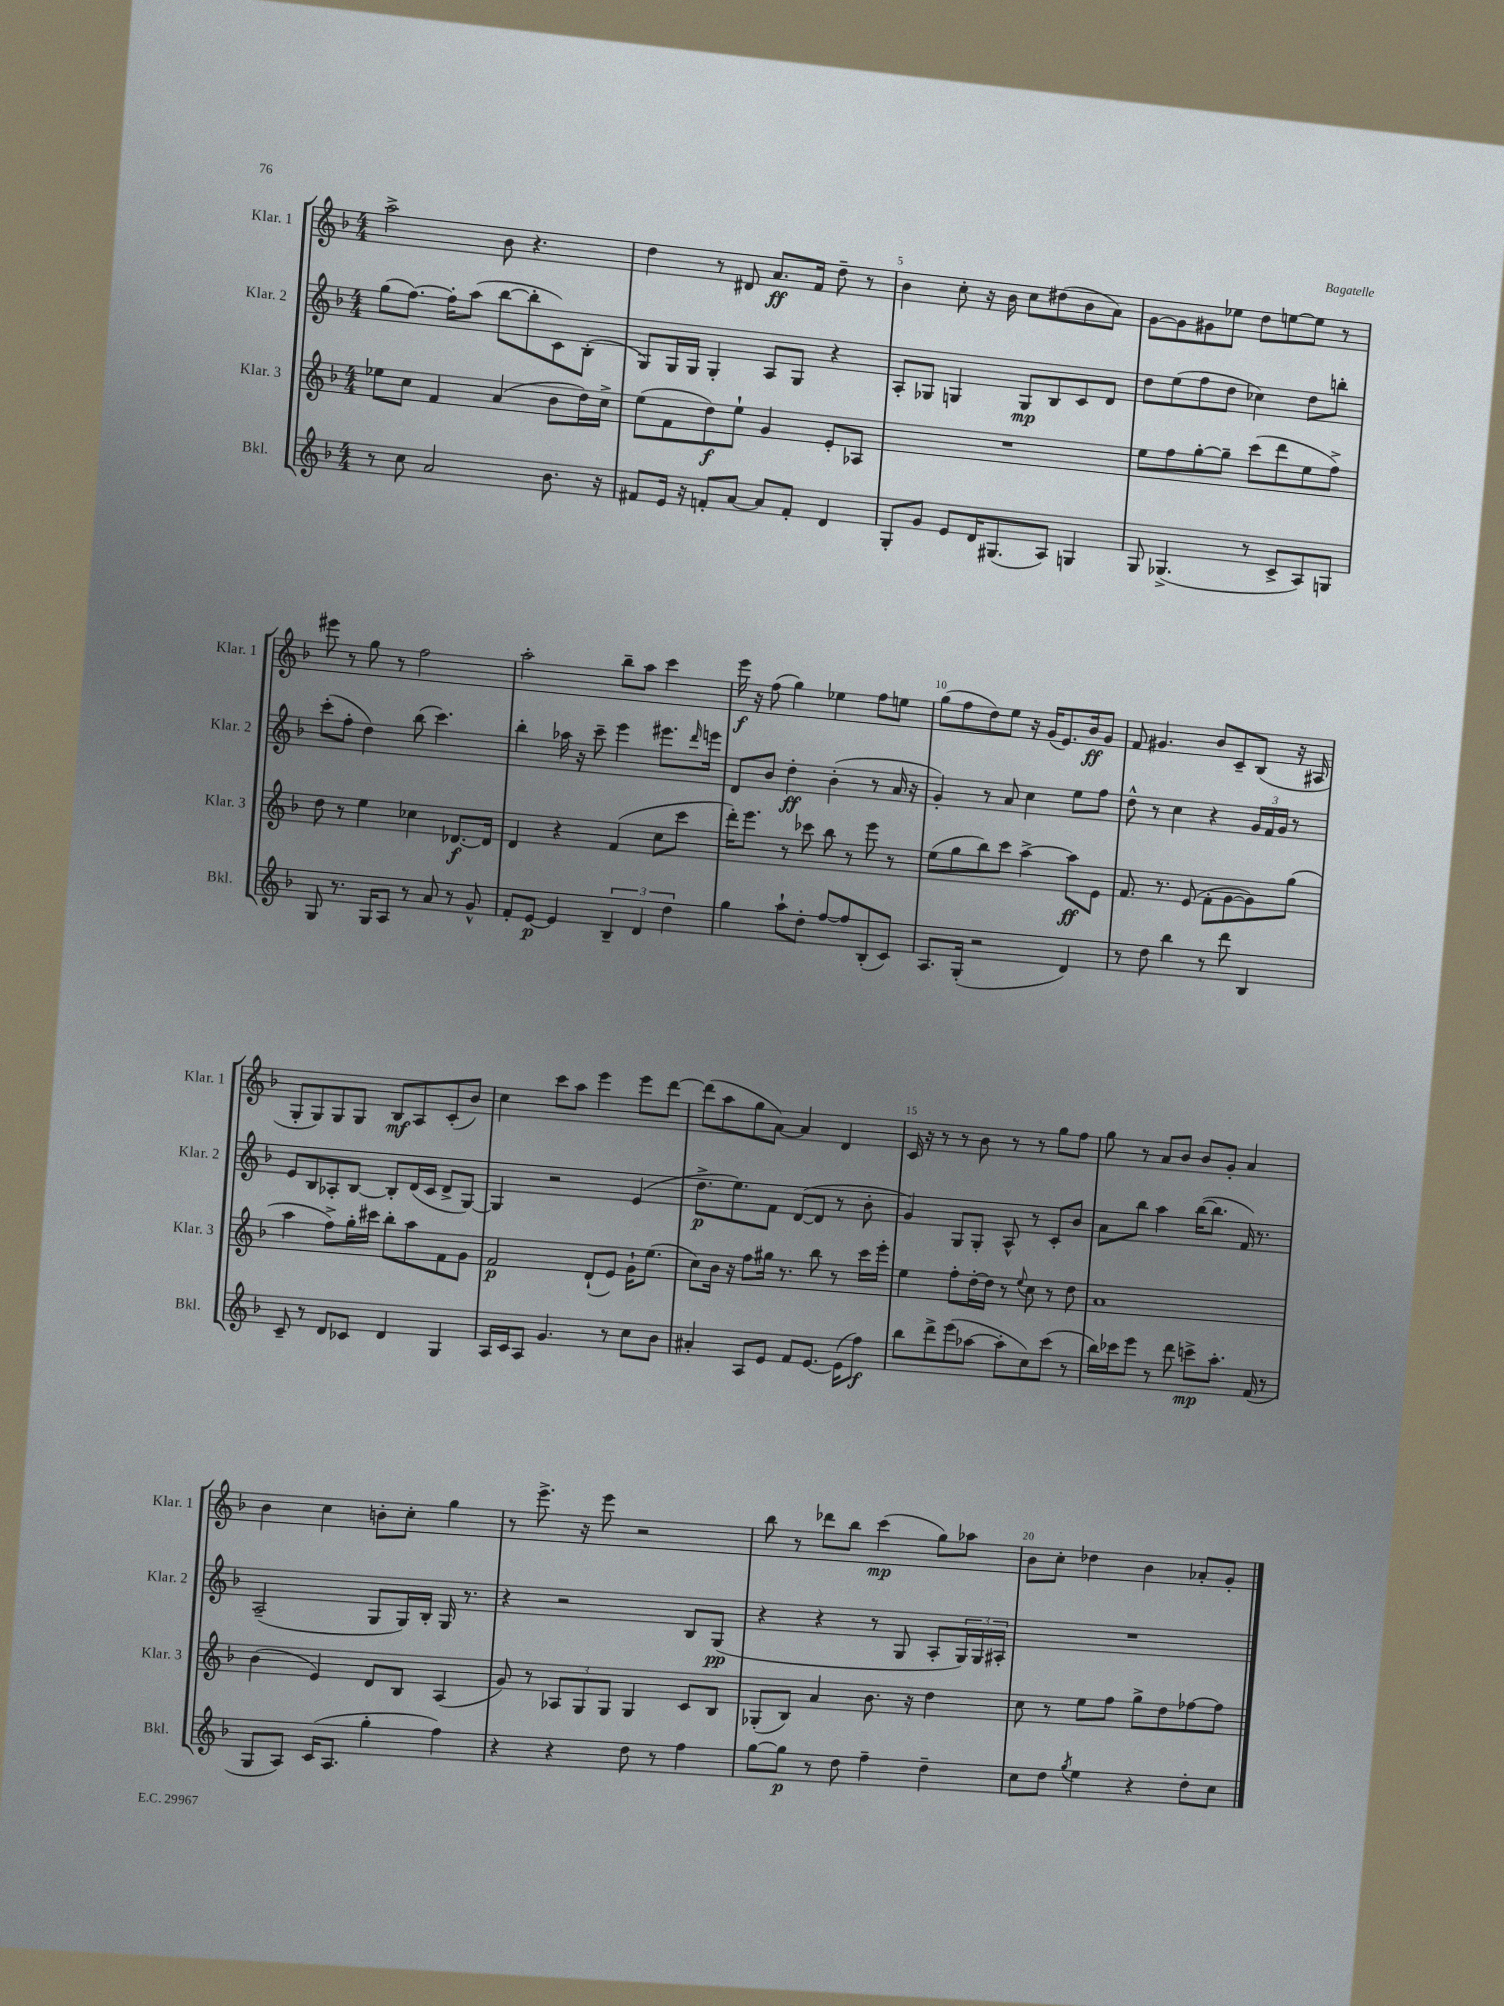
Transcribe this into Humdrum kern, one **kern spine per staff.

**kern	**kern	**kern	**kern
*staff4	*staff3	*staff2	*staff1
*clefG2	*clefG2	*clefG2	*clefG2
*k[b-]	*k[b-]	*k[b-]	*k[b-]
*M4/4	*M4/4	*M4/4	*M4/4
8r	8ee-	(8gg	2aa^
8cc	8cc	[8.ff)	.
2a	4f	.	.
.	.	16ff']	.
.	.	(8aa	.
.	(4a	[8bb-	8b-
.	.	8bb-']	4.r
8.b-	8b-	8c)	.
.	16dd)	(8B-'	.
16r	16cc^	.	.
=	=	=	=
8f#	(8ee	8G)	4dd
16e	8f	16G	.
16r	.	16G	.
8f'	8dd)	4G'	8r
[8a	8ee`	.	8d#
8a]	4g	8A	8.a
8f'	.	8G	.
.	.	.	16f
4d	8e'	4r	8dd~
.	8A-	.	8r
=	=	=	=
8G'	1r	8A'	4b-
8g	.	8G-	.
8e	.	4G	8cc'
16d	.	.	16r
(8.G#	.	.	16b-
.	.	8G	8cc
8A)	.	8B-	(8dd#
4G	.	8c	8b-
.	.	8d	8a)
=	=	=	=
8G	8ee	8dd	[8g
(4.G-^	8ff	(8ee	8g]
.	[8gg'	8ff	8g#
.	8gg~]	8dd	8ee-
8r	(8ccc	4cc-)	8dd
8c^	8ddd	.	[8ee
8A)	8ee	8dd	8ee]
8G	8ff^)	8bb'	8r
=	=	=	=
8G	8dd	(8ccc'	8eee#
8.r	8r	8ff'	8r
.	4ee	4dd)	8gg
16G	.	.	.
8A	.	.	8r
8r	4cc-	(8bb-	2ff
8a	.	4.ccc)	.
8r	[8.d-	.	.
8g^^	.	.	.
.	16d-]	.	.
=	=	=	=
8f'	4d	4bb-'	2aa'
[8e	.	.	.
4e]	4r	16aa-	.
.	.	16r	.
.	.	8ccc~	.
6B-~	(4f	4eee	8bb-~
.	.	.	8aa
6d	.	.	.
.	8cc	8.eee#	4ccc
6dd	.	.	.
.	8ccc	.	.
.	.	16qqddd	.
.	.	16eee	.
=	=	=	=
4gg	16ddd')	8d	16eee
.	8.eee	.	16r
.	.	8b-	(8ff
8aa`	8r	4dd'	4gg)
8dd'	8ccc-	.	.
[8ff	8bb-	(4b-'	4ee-
8ff]	8r	.	.
(8B-'	8eee	8r	8ff
8c)	8r	16a	8ee
.	.	16r	.
=	=	=	=
8.A	(8ee	4g')	(8gg
.	8gg	.	8ff
(16G'	.	.	.
2r	8bb-)	8r	8dd)
.	8ccc	8a	8ee
.	[4aa^	4cc	16r
.	.	.	(16g
.	.	.	8.e)
4d)	8aa]	8ee	.
.	.	.	16b-
.	8e	8ff	8g
=	=	=	=
8r	8.f	8dd^^	8f
8dd	.	8r	4.g#
.	8.r	.	.
4bb-	.	4cc	.
.	(8e	.	.
8r	8f'	4r	8b-
8ddd	[8g	.	8c~
4B-	8g])	24g	(8B-
.	.	24f	.
.	.	24g	.
.	(8gg	8r	16r
.	.	.	16A#
=	=	=	=
8c~	4aa	8e	8G'
8r	.	8B-	8G)
8d	8ff^)	8A-'	8G
8c-	16gg'	[8B-	8G
.	16ccc#	.	.
4d	8bb-'	8B-']	8B-
.	8aa	(16d	8A
.	.	16c	.
4G	8f	8d^	(8c'
.	8g	[8G)	8b-)
=	=	=	=
16A	2f	4G]	4cc
16c	.	.	.
8A	.	.	.
4.g	.	2r	8ccc
.	.	.	8aa
.	(8d`	.	4eee
8r	8e)	.	.
8cc	16g`	(4e	8eee
.	(8.ee	.	.
8b-	.	.	[8ddd
=	=	=	=
4a#'	8cc)	8.dd^	(8ddd]
.	16b-	.	8aa
.	16r	8.ee)	.
8A	8ff	.	8gg
8e	16gg#	8f	[8a)
.	8.r	.	.
8f	.	([8d	4a]
[8.e	8bb-	8d]	.
.	8r	8r	4d
(16e]	.	.	.
8ff)	16ccc	8b-'	.
.	16eee'	.	.
=	=	=	=
8bb-	4ee	4g)	16c
.	.	.	16r
8ddd^	.	.	8r
(8eee	8ff'	8G	8r
[8aa-	[16dd'	8G'	8b-
.	16dd]	.	.
8aa-']	8r	8A^^	8r
.	8qqee	.	.
8cc)	8cc	8r	8r
(8ccc	8r	8c'	8gg
8r	8dd	8b-	8ff
=	=	=	=
16bb-)	1a	8a	8gg
16ccc-	.	.	.
8eee	.	8bb-	8r
8r	.	4aa	8a
8ddd	.	.	8b-
8ccc^	.	([16bb-	8b-
.	.	8.bb-]	.
8.aa'	.	.	8g'
.	.	16f)	4a
(16f	.	8.r	.
8r	.	.	.
=	=	=	=
8G	(4b-	(2A~	4b-
8A)	.	.	.
(16c	4e)	.	4cc
8.A	.	.	.
4gg'	8d	8G	8b'
.	8B-	16G)	8cc'
.	.	16B-'	.
4ff)	(4A	16G	4gg
.	.	8.r	.
=	=	=	=
4r	8g)	4r	8r
.	8r	.	8.eee^
4r	12A-	2r	.
.	.	.	16r
.	12G	.	.
.	.	.	8eee
.	12G	.	.
8dd	4G	.	2r
8r	.	.	.
4ff	8c	8B-	.
.	8B-	(8G	.
=	=	=	=
[8gg	(8G-'	4r	8bb-
8gg]	8B-)	.	8r
8r	4a	4r	8ddd-
8dd	.	.	8bb-
4ff~	8.b-	8r	(4ccc
.	.	8G	.
.	16r	.	.
4dd~	4dd	8A'	8gg)
.	.	24G)	8aa-
.	.	24G	.
.	.	24A#'	.
=	=	=	=
8cc	8cc	1r	8b-
8dd	8r	.	8cc'
8qgg	.	.	.
4ee	8ee	.	4dd-
.	8ff	.	.
4r	8gg^	.	4b-
.	8dd	.	.
8dd'	[8ff-	.	8a-'
8cc	8ff-]	.	8g'
==	==	==	==
*-	*-	*-	*-
